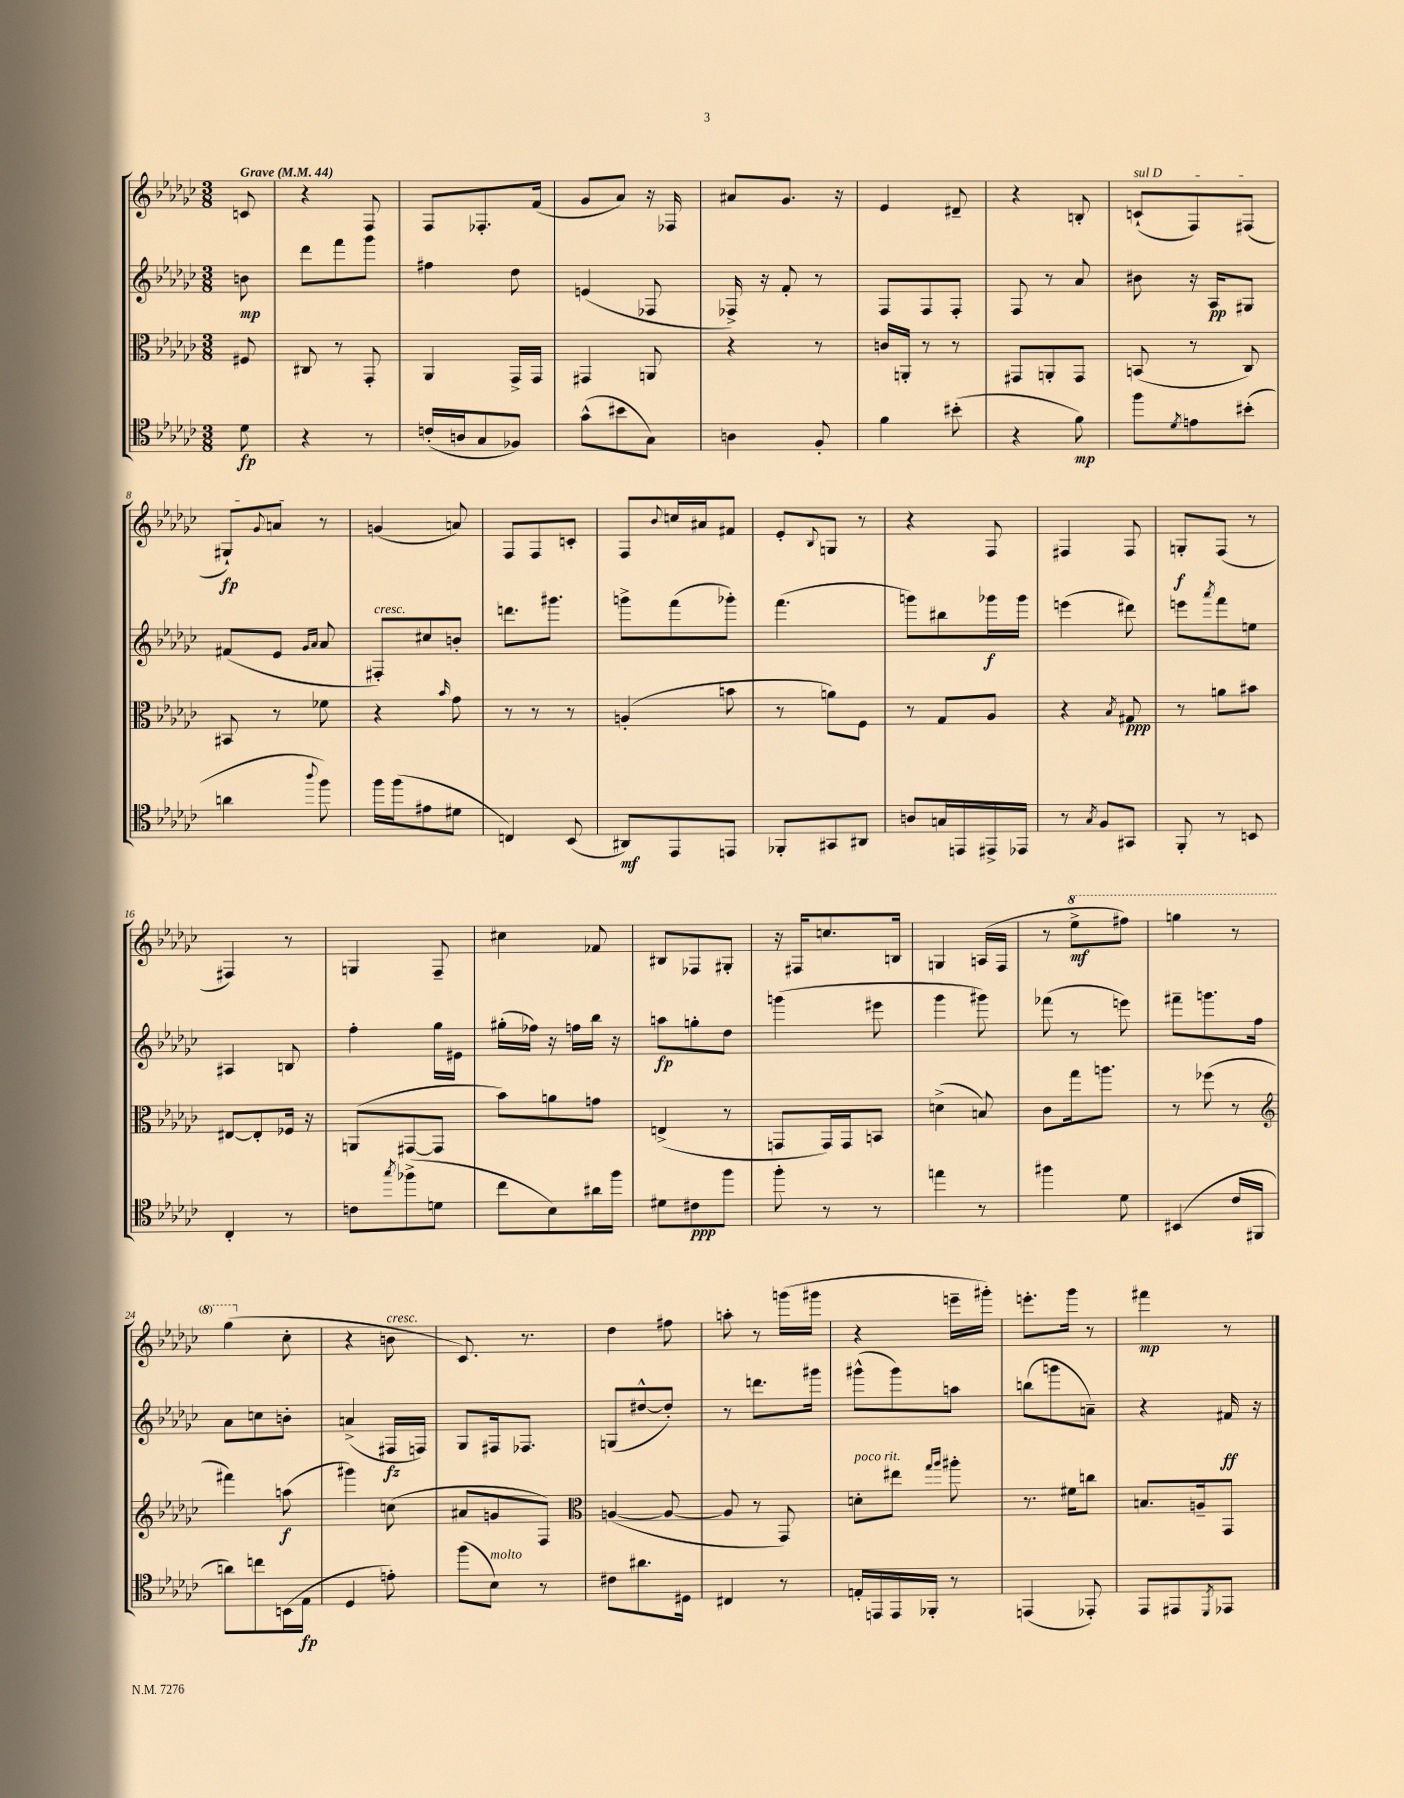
<<
\new StaffGroup <<
\new Staff = "s0" {
    \clef treble \key ges \major \numericTimeSignature \time 3/8 \partial 8 \tempo "Grave" 4 = 44
    c'8 |
    r4 f8 |
    f8 fes8.-. f'16( |
    ges'8 aes'8) r16 fes16 |
    ais'8 ges'8. r16 |
    ees'4 dis'8-- |
    r4 b8-. |
    \once \override TextSpanner.bound-details.left.text = \markup { \italic "sul D" } c'8-!\startTextSpan( f8) fis8( |
    gis8-!\fp) \appoggiatura { ges'8 } a'8\stopTextSpan r8 |
    g'4( a'8) |
    f8 f8 c'8-. |
    f8 \appoggiatura { bes'8 } c''16 ais'16 fis'8 |
    ees'8-. \appoggiatura { bes8 } g8 r8 |
    r4 f8 |
    fis4 fis8 |
    g8-.\f f8( r8 |
    fis4) r8 |
    g4 f8-- |
    cis''4 fes'8 |
    bis8 fes8 gis8-. |
    r16 fis16 c''8. b16 |
    g4 a16( f16 |
    r8 \ottava #1 ees'''8->\mf fis'''8) |
    g'''4 r8 |
    ges'''4( \ottava #0 ces''8-. |
    r4 b'8^\markup { \italic "cresc." } |
    ces'8.) r8. |
    des''4 fis''8 |
    a''8-. r8 g'''16( gis'''16 |
    r4 e'''16-- gis'''16-.) |
    e'''8.-. ges'''16 r8 |
    fis'''4\mp r8 \bar "|." |
}
\new Staff = "s1" {
    \clef treble \key ges \major \numericTimeSignature \time 3/8 \partial 8
    b'8\mp |
    des'''8 f'''8 ges'''8 |
    fis''4 des''8 |
    e'4( fes8 |
    fes16->) r16 f'8-. r8 |
    f8 f8 f8-. |
    f8 r8 aes'8 |
    bis'8 r16 aes16\pp gis8 |
    fis'8( ees'8 \grace { ges'16 aes'16 } aes'8 |
    fis8-.^\markup { \italic "cresc." }) cis''8 b'8-. |
    d'''8. gis'''8. |
    g'''8-> f'''8( ges'''8-.) |
    f'''4.( |
    g'''8) bis''8 ges'''16\f ges'''16 |
    e'''4( dis'''8) |
    e'''8 \acciaccatura { aes'''8 } f'''8 e''8 |
    ais4 b8 |
    f''4-. ges''16 eis'16 |
    gis''16-.( fes''16) r16 f''16 bes''16 r16 |
    a''8\fp g''8-. des''8 |
    g'''4( eis'''8 |
    ges'''4 gis'''8) |
    fes'''8( r8 e'''8) |
    fis'''8-- g'''8. f''16 |
    aes'8 c''8 b'8-. |
    a'4->( fis16\fz f16) |
    ges8 fis16 fes8. |
    g8( dis''8~-^ dis''8-.) |
    r8 d'''8. gis'''16 |
    gis'''8-^( gis'''8) a''8 |
    b''8( g'''8 a'8--) |
    r4 fis'16\ff r16 \bar "|." |
}
\new Staff = "s2" {
    \clef alto \key ges \major \numericTimeSignature \time 3/8 \partial 8
    fis8 |
    cis8 r8 ges,8-. |
    aes,4 ges,16-> ges,16 |
    gis,4 a,8 |
    r4 r8 |
    c'16 a,16-. r8 r8 |
    gis,8 a,8-. gis,8 |
    b,8( r8 ces8) |
    bis,8 r8 fes'8 |
    r4 \grace { bes'16 } ges'8 |
    r8 r8 r8 |
    a4-.( b'8 |
    r8 a'8) f8 |
    r8 ges8 aes8 |
    r4 \acciaccatura { bes8 } gis8\ppp |
    r8 a'8 bis'8 |
    eis8~ eis8-. fes16 r16 |
    a,8( gis,8~ gis,8 |
    bes'8) a'8 g'8 |
    e4->( r8 |
    g,8 g,16) g,16 b,8 |
    d'4->( b8) |
    ces'8 ges''16 a''8. |
    r8 fes''8( r8 |
    \clef treble fis'''4) a''8\f( |
    gis'''4) c''8( |
    ais'8 g'8 f8) |
    \clef alto a4~( a8~ |
    a8 r8 ges,8) |
    d'8-.^\markup { \italic "poco rit." } eis''8 \grace { ges''16 aes''16 } ais''8-. |
    r8. fis'16 c''8 |
    b8. a16-- ges,8 \bar "|." |
}
\new Staff = "s3" {
    \clef tenor \key ges \major \numericTimeSignature \time 3/8 \partial 8
    des'8\fp |
    r4 r8 |
    c'16-.( a16 ges8 fes8) |
    ges'8-^( bis'8 ges8) |
    a4 f8-. |
    f'4 bis'8-.( |
    r4 f'8\mp) |
    f''8 \acciaccatura { des'8 } e'8 bis'8-.( |
    a'4 \appoggiatura { aes''8 } f''8) |
    f''16 f''16( eis'8 dis'8 |
    c4) bes,8( |
    ais,8\mf) ees,8 e,8 |
    fes,8-. gis,8 ais,8 |
    a8 g16 e,16 eis,16-> ees,16 |
    r8 \acciaccatura { ges8 } f8 gis,8 |
    f,8-. r8 b,8 |
    ces4-. r8 |
    c'8 \acciaccatura { ges''8 } fes''8->( d'8 |
    ces''8 bes8) ais'16 f''16 |
    dis'8 cis'8\ppp f''8 |
    f''8-. r8 r8 |
    e''4 r8 |
    fis''4 des'8 |
    bis,4( ces'16 fis,16 |
    a'8) c''8 b,16( ees16\fp |
    des4 e'8-.) |
    f''8( bes8^\markup { \italic "molto" }) r8 |
    cis'8 ais'8. dis16 |
    cis4 r8 |
    e16-. e,16 e,16 fes,16-. r8 |
    e,4( ees,8-.) |
    ees,8 eis,8 \acciaccatura { des,8 } ees,8 \bar "|." |
}
>>
>>
